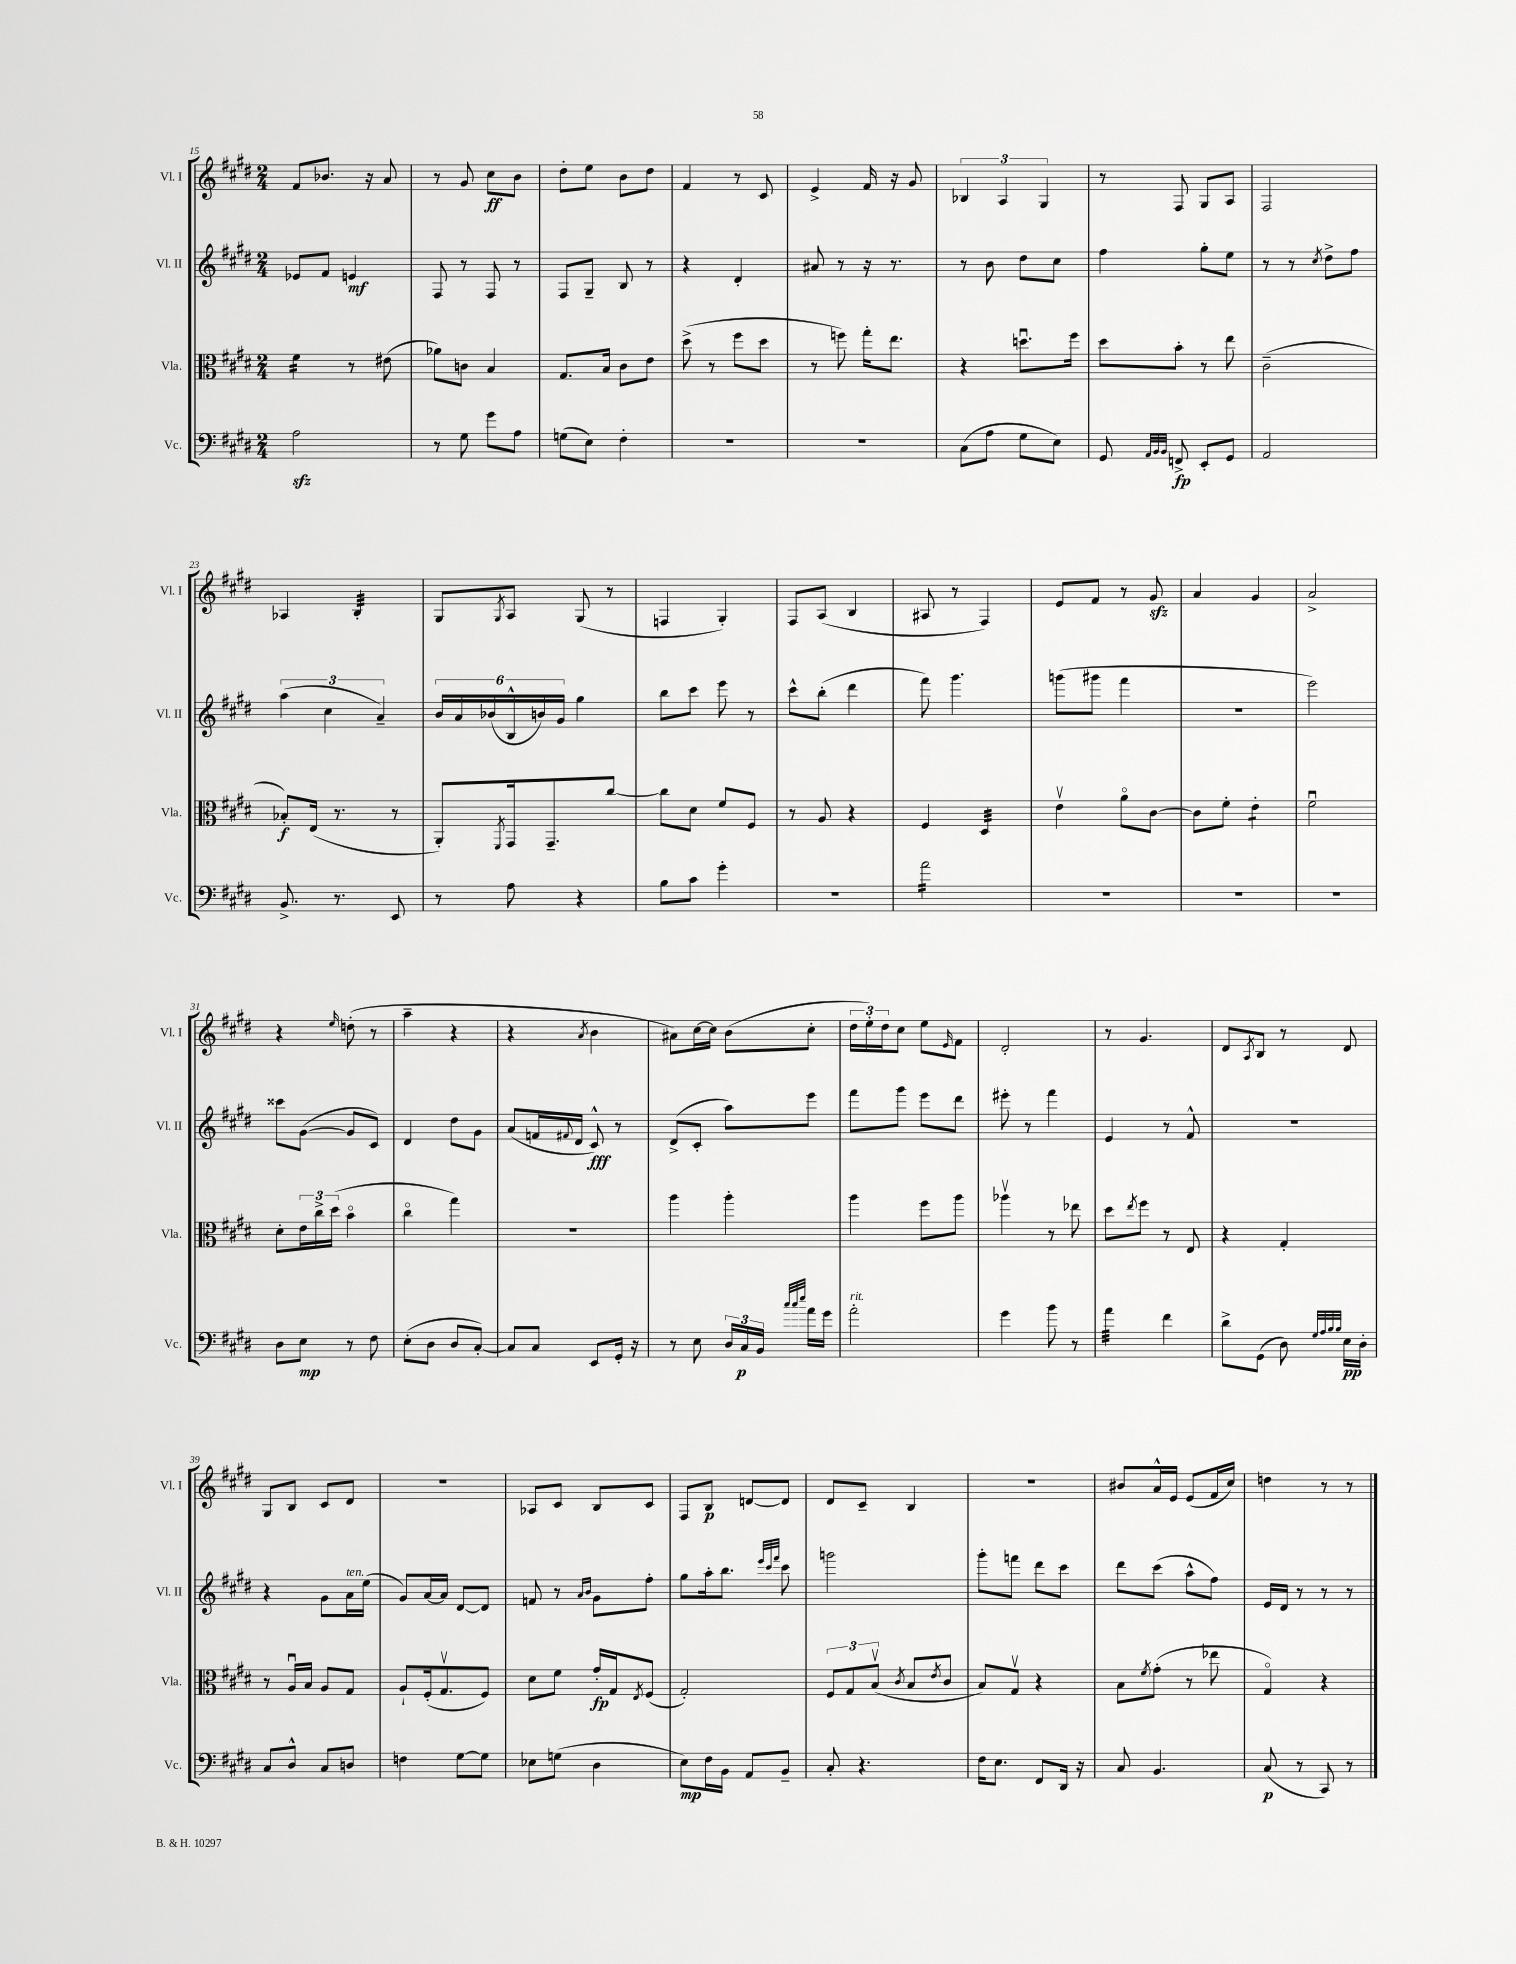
<<
\new StaffGroup <<
\new Staff = "s0" \with { instrumentName = "Vl. I" shortInstrumentName = "Vl. I" } {
    \clef treble \key e \major \numericTimeSignature \time 2/4
    fis'8 bes'8. r16 a'8 |
    r8 gis'8 cis''8\ff b'8 |
    dis''8-. e''8 b'8 dis''8 |
    fis'4 r8 cis'8 |
    e'4-> fis'16 r16 gis'8 |
    \tuplet 3/2 { bes4 a4 gis4 } |
    r8 fis8 gis8 a8 |
    fis2 |
    aes4 b4:32-. |
    gis8 \acciaccatura { gis8 } a8 gis8( r8 |
    f4 gis4-.) |
    fis8 a8( b4 |
    ais8 r8 fis4) |
    e'8 fis'8 r8 gis'8\sfz |
    a'4 gis'4 |
    a'2-> |
    r4 \grace { e''16 } d''8-.( r8 |
    a''4-- r4 |
    r4 \acciaccatura { a'8 } b'4 |
    ais'8) cis''16~ cis''16 b'8( cis''8-. |
    \tuplet 3/2 { dis''16 e''16-.) dis''16 } cis''8 e''8 \grace { e'16 } fis'8 |
    dis'2-. |
    r8 gis'4. |
    dis'8 \acciaccatura { a8 } b8 r8 dis'8 |
    gis8 b8 cis'8 dis'8 |
    R2 |
    aes8 cis'8 b8 cis'8 |
    fis8 b8\p d'8~ d'8 |
    dis'8 cis'8-- b4 |
    R2 |
    bis'8 a'16-^ e'16 e'8( fis'16 cis''16) |
    d''4 r8 r8 \bar "|." |
}
\new Staff = "s1" \with { instrumentName = "Vl. II" shortInstrumentName = "Vl. II" } {
    \clef treble \key e \major \numericTimeSignature \time 2/4
    ees'8 fis'8 e'4\mf |
    fis8 r8 fis8 r8 |
    fis8 gis8-- b8 r8 |
    r4 dis'4-. |
    ais'8 r8 r16 r8. |
    r8 b'8 dis''8 cis''8 |
    fis''4 gis''8-. e''8 |
    r8 r8 \acciaccatura { cis''8 } dis''8-> fis''8 |
    \tuplet 3/2 { a''4( cis''4 a'4--) } |
    \tuplet 6/4 { b'16 a'16 bes'16( b16-^ b'16) gis'16 } gis''4 |
    b''8 cis'''8 e'''8 r8 |
    cis'''8-^ b''8-.( dis'''4 |
    fis'''8) gis'''4. |
    g'''8( gis'''8 fis'''4 |
    r2 |
    e'''2) |
    cisis'''8 gis'8~( gis'8 cis'8) |
    dis'4 dis''8 gis'8 |
    a'8( f'16 \appoggiatura { fis'8 } dis'16 cis'8-^\fff) r8 |
    dis'8->( cis'8-. a''8) e'''8 |
    fis'''8 gis'''8 e'''8 dis'''8 |
    eis'''8-. r8 fis'''4 |
    e'4 r8 fis'8-^ |
    R2 |
    r4 gis'8 a'16^\markup { \italic "ten." } e''16( |
    gis'8) a'16~ a'16 dis'8~ dis'8 |
    f'8 r8 \grace { a'16 b'16 } gis'8 fis''8-. |
    gis''8 a''16-. b''8. \grace { e'''32 cis'''32 fis'''32 } cis'''8 |
    g'''2 |
    gis'''8-. f'''8 dis'''8 cis'''8 |
    dis'''8 cis'''8( a''8-^ fis''8) |
    e'16 dis'16 r8 r8 r8 \bar "|." |
}
\new Staff = "s2" \with { instrumentName = "Vla." shortInstrumentName = "Vla." } {
    \clef alto \key e \major \numericTimeSignature \time 2/4
    fis'4:16 r8 eis'8( |
    aes'8) c'8 b4 |
    gis8. b16 cis'8 e'8 |
    dis''8->( r8 fis''8 dis''8 |
    r8 f''8) gis''16-. e''8. |
    r4 d''8.\downbow fis''16 |
    dis''8 b'8-. r8 e''8 |
    cis'2--( |
    bes8-.\f) e16( r8. r8 |
    a,8-.) \acciaccatura { fis,8 } gis,16 gis,8.-- cis''8~ |
    cis''8 dis'8 fis'8 fis8 |
    r8 a8 r4 |
    fis4 dis4:32 |
    e'4\upbow a'8\flageolet cis'8~ |
    cis'8 fis'8-. e'4:8-. |
    fis'2\downbow |
    dis'8-. \tuplet 3/2 { e'16 cis''16-> dis''16( } b'4\flageolet |
    cis''4\flageolet gis''4) |
    r2 |
    a''4 a''4-. |
    a''4 fis''8 a''8 |
    aes''4\upbow r8 ees''8 |
    dis''8 \acciaccatura { e''8 } fis''8 r8 e8 |
    r4 gis4-. |
    r8 a16\downbow b16 a8 gis8 |
    a8-! fis16-.( gis8.\upbow fis8) |
    dis'8 fis'8 gis'16-.\fp gis16 \acciaccatura { e8 } fis8( |
    gis2-.) |
    \tuplet 3/2 { fis8 gis8 b8\upbow( } \acciaccatura { cis'8 } b8 \acciaccatura { e'8 } cis'8 |
    b8) gis8\upbow r4 |
    b8 \acciaccatura { fis'8 } gis'8-.( r8 ees''8 |
    gis4\flageolet) r4 \bar "|." |
}
\new Staff = "s3" \with { instrumentName = "Vc." shortInstrumentName = "Vc." } {
    \clef bass \key e \major \numericTimeSignature \time 2/4
    a2\sfz |
    r8 gis8 gis'8 a8 |
    g8( e8) fis4-. |
    R2 |
    R2 |
    cis8( a8 gis8 e8) |
    gis,8 \grace { a,32 b,32 b,32 } f,8->\fp e,8-. gis,8 |
    a,2 |
    b,8.-> r8. e,8 |
    r8 a8 r4 |
    b8 cis'8 gis'4-. |
    R2 |
    a'2:16 |
    R2 |
    R2 |
    R2 |
    dis8 e8\mp r8 fis8 |
    e8-.( dis8 dis8 cis8~-.) |
    cis8 cis8 e,8 gis,16-. r16 |
    r8 e8 \tuplet 3/2 { dis16 cis16\p b,16 } \grace { cis''32 cis''32 e''32 } a'16 gis'16 |
    a'2-.^\markup { \italic "rit." } |
    gis'4 b'8 r8 |
    a'4:32 fis'4 |
    dis'8-> gis,8( dis8) \grace { gis32 a32 b32 b32 } e16\pp dis16-. |
    cis8 dis8-^ cis8 d8 |
    f4 gis8~ gis8 |
    ees8 g8( dis4 |
    e8\mp) fis16 b,16 a,8 b,8-- |
    cis8-. r4. |
    fis16 e8. fis,8 dis,16 r16 |
    cis8 b,4. |
    cis8\p( r8 cis,8) r8 \bar "|." |
}
>>
>>
\layout { \context { \Score currentBarNumber = #15 } }
